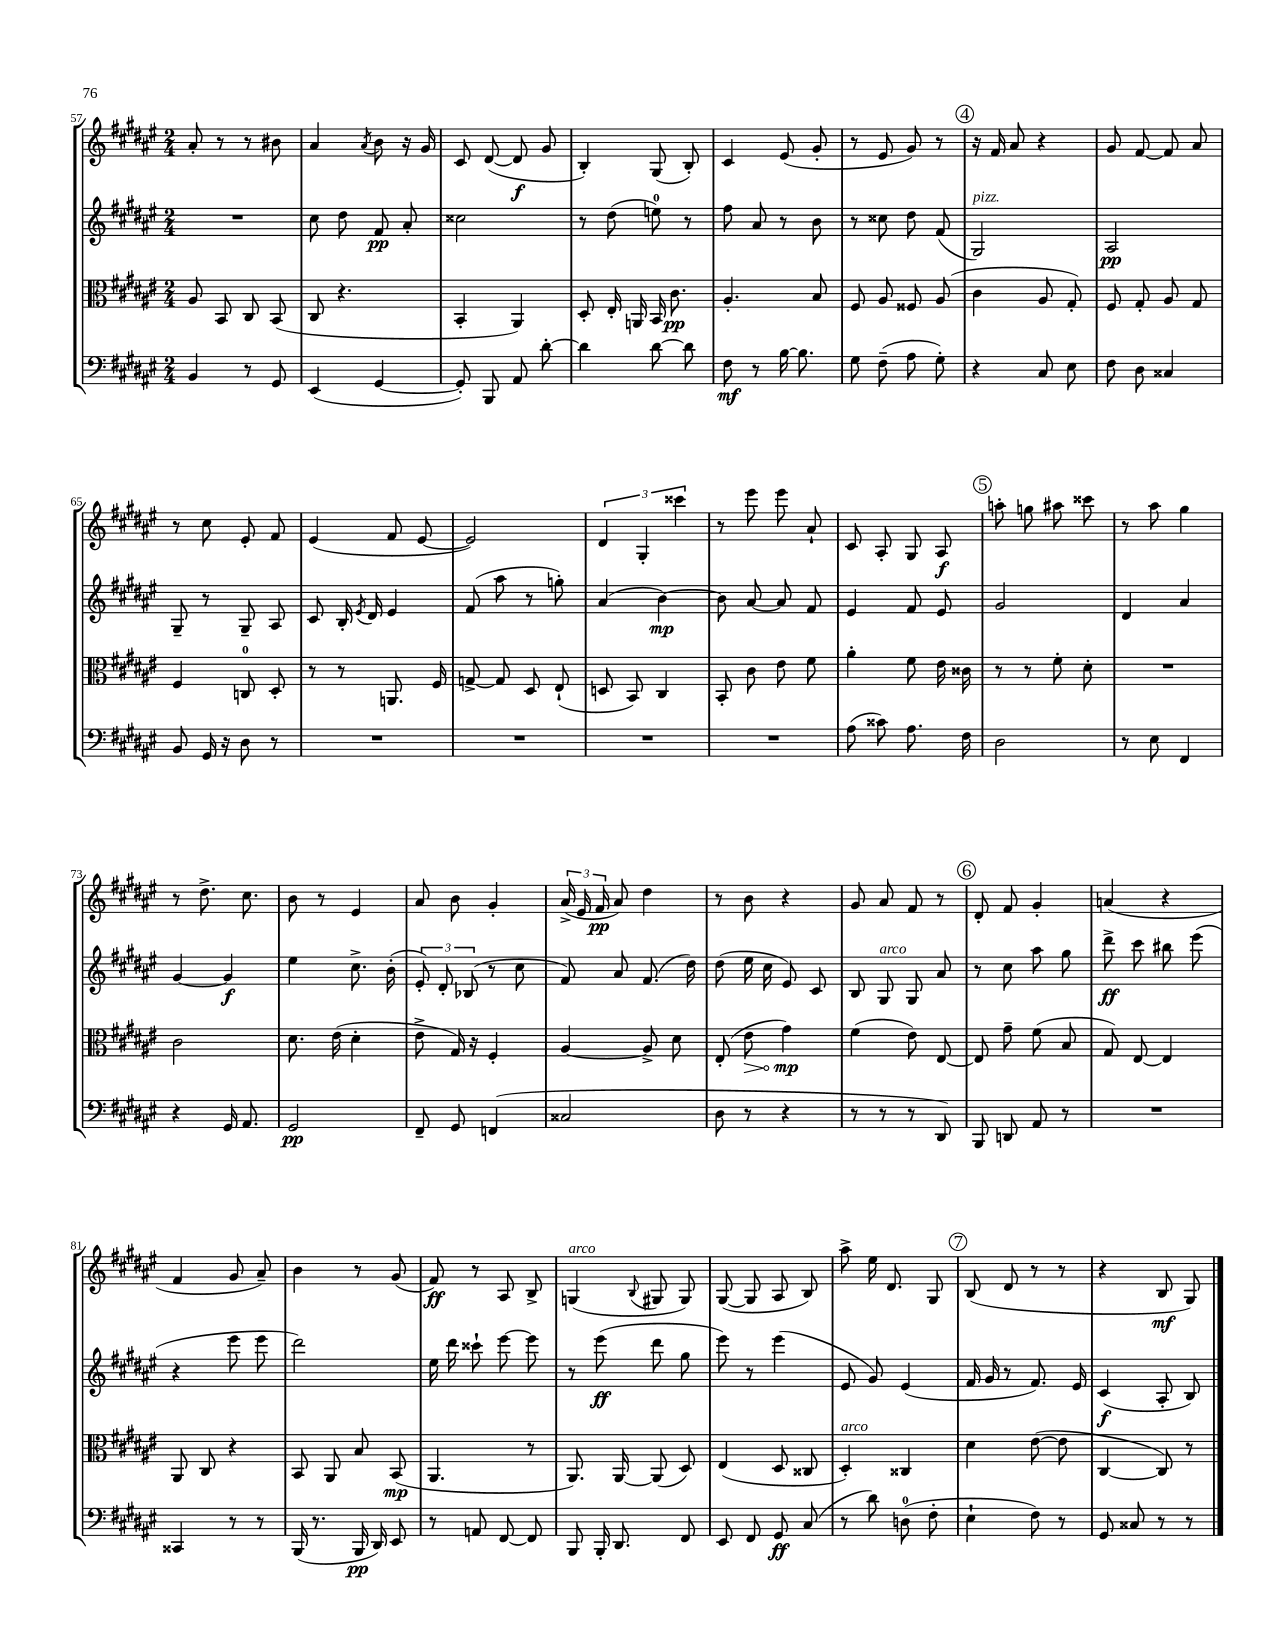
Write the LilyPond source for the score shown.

<<
\new StaffGroup <<
\new Staff = "s0" {
    \clef treble \key fis \major \numericTimeSignature \time 2/4
    \autoBeamOff ais'8-. r8 r8 bis'8 |
    ais'4 \acciaccatura { ais'8 } b'8 r16 gis'16 |
    cis'8 dis'8~( dis'8\f gis'8 |
    b4-.) gis8( b8-.) |
    cis'4 eis'8( gis'8-. |
    r8 eis'8 gis'8) r8 |
    \mark \markup { \circle "4" } r16 fis'16 ais'8 r4 |
    gis'8 fis'8~ fis'8 ais'8 |
    r8 cis''8 eis'8-. fis'8 |
    eis'4( fis'8 eis'8~ |
    eis'2) |
    \tuplet 3/2 { dis'4 gis4-. cisis'''4 } |
    r8 eis'''8 eis'''8 ais'8-! |
    cis'8 ais8-. gis8 ais8\f |
    \mark \markup { \circle "5" } a''8-. g''8 ais''8 cisis'''8 |
    r8 ais''8 gis''4 |
    r8 dis''8.-> cis''8. |
    b'8 r8 eis'4 |
    ais'8 b'8 gis'4-. |
    \tuplet 3/2 { ais'16->( eis'16 fis'16\pp } ais'8) dis''4 |
    r8 b'8 r4 |
    gis'8 ais'8 fis'8 r8 |
    \mark \markup { \circle "6" } dis'8-. fis'8 gis'4-. |
    a'4( r4 |
    fis'4 gis'8 ais'8--) |
    b'4 r8 gis'8( |
    fis'8\ff) r8 ais8 b8-> |
    g4^\markup { \italic "arco" }( \appoggiatura { b8 } gis8 gis8) |
    gis8~( gis8 ais8 b8) |
    ais''8-> eis''16 dis'8. gis8 |
    \mark \markup { \circle "7" } b8( dis'8 r8 r8 |
    r4 b8\mf gis8) \bar "|." |
}
\new Staff = "s1" {
    \clef treble \key fis \major \numericTimeSignature \time 2/4
    \autoBeamOff R2 |
    cis''8 dis''8 fis'8\pp ais'8-. |
    cisis''2 |
    r8 dis''8( e''8-0) r8 |
    fis''8 ais'8 r8 b'8 |
    r8 cisis''8 dis''8 fis'8( |
    \mark \markup { \circle "4" } gis2^\markup { \italic "pizz." }) |
    ais2\pp |
    gis8-- r8 gis8-- ais8 |
    cis'8 b16-. \acciaccatura { eis'8 } dis'16 eis'4 |
    fis'8( ais''8 r8 g''8-.) |
    ais'4( b'4~\mp) |
    b'8 ais'8~ ais'8 fis'8 |
    eis'4 fis'8 eis'8 |
    \mark \markup { \circle "5" } gis'2 |
    dis'4 ais'4 |
    gis'4~ gis'4\f |
    eis''4 cis''8.-> b'16-.( |
    \tuplet 3/2 { eis'8-.) dis'8-. bes8( } r8 cis''8 |
    fis'8) ais'8 fis'8.( dis''16) |
    dis''8( eis''16 cis''16 eis'8) cis'8 |
    b8 gis8^\markup { \italic "arco" } gis8 ais'8 |
    \mark \markup { \circle "6" } r8 cis''8 ais''8 gis''8 |
    dis'''8->\ff cis'''8 bis''8 eis'''8( |
    r4 eis'''8 eis'''8 |
    dis'''2) |
    eis''16 dis'''16 cisis'''8-! eis'''8~ eis'''8 |
    r8 eis'''8\ff( dis'''8 gis''8 |
    eis'''8) r8 eis'''4( |
    eis'8 gis'8) eis'4( |
    \mark \markup { \circle "7" } fis'16 gis'16 r8 fis'8.) eis'16 |
    cis'4\f( ais8-. b8) \bar "|." |
}
\new Staff = "s2" {
    \clef alto \key fis \major \numericTimeSignature \time 2/4
    \autoBeamOff ais8 b,8 cis8 b,8( |
    cis8 r4. |
    b,4-. ais,4) |
    dis8-. eis16-. a,16 b,16 cis'8.\pp |
    ais4.-. b8 |
    fis8 ais8 fisis8 ais8( |
    \mark \markup { \circle "4" } cis'4 ais8 gis8-.) |
    fis8 gis8-. ais8 gis8 |
    fis4 c8-0 dis8-. |
    r8 r8 a,8. fis16 |
    g8~-> g8 dis8 eis8-!( |
    d8 b,8) cis4 |
    b,8-. cis'8 eis'8 fis'8 |
    ais'4-. fis'8 eis'16 cisis'16 |
    \mark \markup { \circle "5" } r8 r8 fis'8-. dis'8-. |
    R2 |
    cis'2 |
    dis'8. eis'16( dis'4-. |
    eis'8-> gis16) r16 fis4-. |
    ais4~ ais8-> dis'8 |
    eis8-.( \once \override Hairpin.circled-tip = ##t eis'8\> gis'4\mp\!) |
    fis'4( eis'8) eis8~ |
    \mark \markup { \circle "6" } eis8 gis'8-- fis'8( b8 |
    gis8) eis8~ eis4 |
    ais,8 cis8 r4 |
    b,8 ais,8 b8 b,8\mp( |
    ais,4. r8 |
    ais,8.) ais,16~ ais,8( dis8) |
    eis4( dis8 cisis8 |
    dis4-.^\markup { \italic "arco" }) cisis4 |
    \mark \markup { \circle "7" } dis'4 eis'8~( eis'8 |
    cis4~ cis8) r8 \bar "|." |
}
\new Staff = "s3" {
    \clef bass \key fis \major \numericTimeSignature \time 2/4
    \autoBeamOff b,4 r8 gis,8 |
    eis,4( gis,4~ |
    gis,8-.) b,,8 ais,8 dis'8~-. |
    dis'4 dis'8~ dis'8 |
    fis8\mf r8 b16~ b8. |
    gis8 fis8--( ais8 gis8-.) |
    \mark \markup { \circle "4" } r4 cis8 eis8 |
    fis8 dis8 cisis4 |
    b,8 gis,16 r16 dis8 r8 |
    R2 |
    R2 |
    R2 |
    R2 |
    ais8( cisis'8) ais8. fis16 |
    \mark \markup { \circle "5" } dis2 |
    r8 eis8 fis,4 |
    r4 gis,16 ais,8. |
    gis,2\pp |
    fis,8-- gis,8 f,4( |
    cisis2 |
    dis8 r8 r4 |
    r8 r8 r8 dis,8) |
    \mark \markup { \circle "6" } b,,8 d,8 ais,8 r8 |
    R2 |
    cisis,4 r8 r8 |
    b,,16( r8. b,,16\pp dis,16) eis,8 |
    r8 a,8 fis,8~ fis,8 |
    b,,8 b,,16-. dis,8. fis,8 |
    eis,8 fis,8 gis,8\ff cis8( |
    r8 dis'8) d8-0( fis8-. |
    \mark \markup { \circle "7" } eis4-! fis8) r8 |
    gis,8 cisis8 r8 r8 \bar "|." |
}
>>
>>
\layout { \context { \Score currentBarNumber = #57 } }
